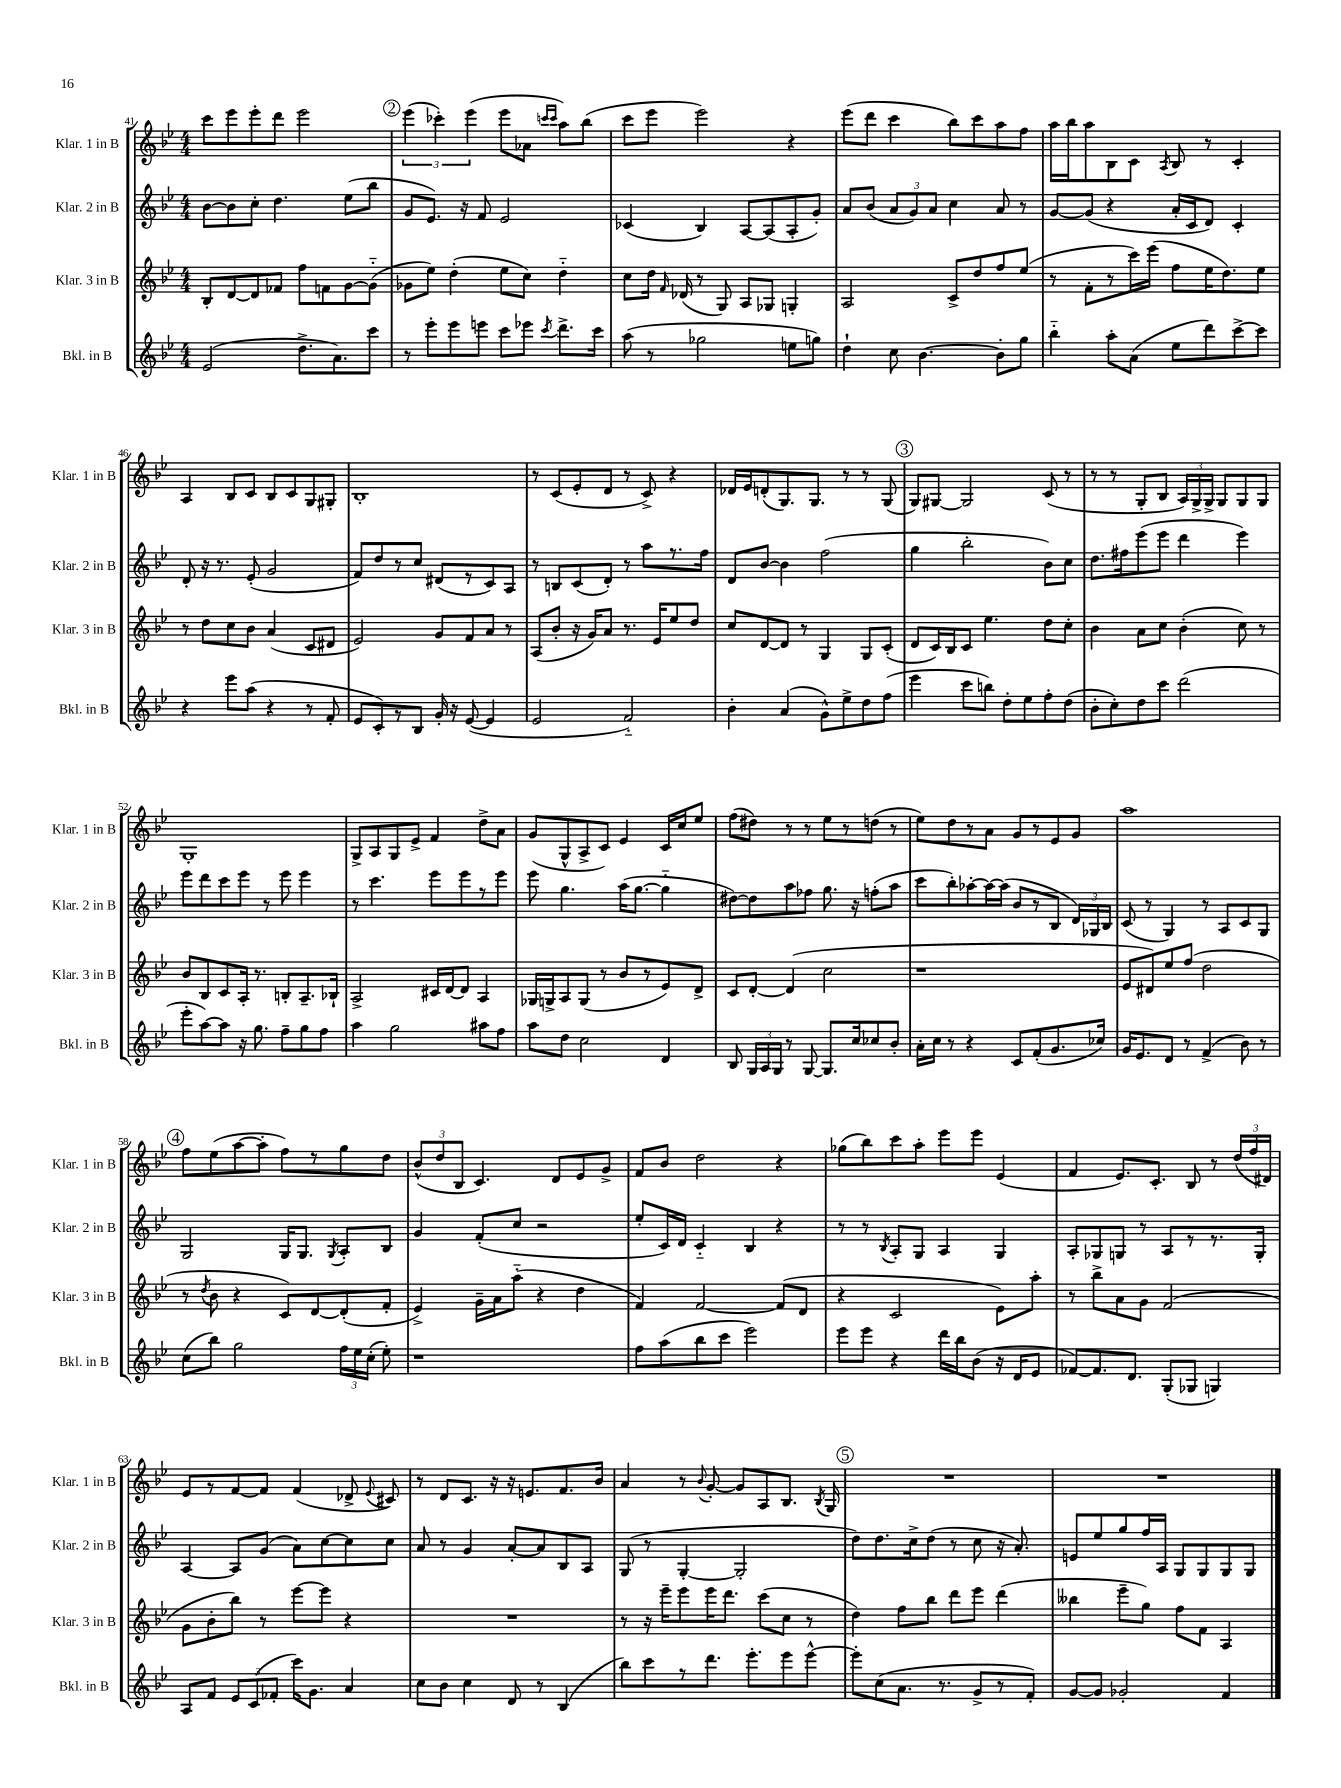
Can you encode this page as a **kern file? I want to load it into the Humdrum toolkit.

**kern	**kern	**kern	**kern
*staff4	*staff3	*staff2	*staff1
*clefG2	*clefG2	*clefG2	*clefG2
*k[b-e-]	*k[b-e-]	*k[b-e-]	*k[b-e-]
*M4/4	*M4/4	*M4/4	*M4/4
(2e-	8B-'	[8b-	8ccc
.	[8d	8b-]	8eee-
.	8d]	8cc'	8eee-'
.	8f-	4.dd	8ddd
8.dd^	8ff	.	2eee-
.	8f	.	.
8.a)	.	.	.
.	[8g	(8ee-	.
8ccc	(8g'~]	8bb-	.
=	=	=	=
8r	8g-	8g	(6eee-
8eee-'	8ee-)	8.e-)	.
.	.	.	6ccc-')
8eee-	(4dd'	.	.
.	.	16r	.
.	.	.	(6eee-
8eee	.	8f	.
8ccc	8ee-	2e-	8eee-
8eee-	8cc)	.	8a-
.	.	.	16qqccc
8qccc	.	.	16qqccc
8.ddd^	4dd'~	.	8aa)
.	.	.	(8bb-
16ccc	.	.	.
=	=	=	=
(8aa	8cc	(4c-	8ccc
8r	16dd	.	8eee-
.	16qqf	.	.
.	(16d-	.	.
2gg-	8r	4B-)	2eee-)
.	8G)	.	.
.	8A	[8A	.
.	8G-	(8A]	.
8ee	4G'	8A'	4r
8gg)	.	8g')	.
=	=	=	=
4dd`	2A	8a	(8eee-
.	.	(8b-	8ddd
8cc	.	12a	4ccc
.	.	12g)	.
[4.b-	.	.	.
.	.	12a	.
.	8c^	4cc	8bb-)
.	8dd	.	8ccc
8b-']	8ff	8a	8aa
8gg	(8ee-	8r	8ff
=	=	=	=
4bb-'~	8r	[8g	16aa
.	.	.	16bb-
.	8f'	(8g]	8aa
8aa'	8r	4r	8B-
(8a	16ccc)	.	8c
.	(16eee-	.	.
.	.	.	8qA
8ee-	8ff	16a'	8B-
.	.	16c	.
8ddd)	16ee-	8d)	8r
.	8.dd)	.	.
[8ccc^	.	4c'	4c'
8ccc]	8ee-	.	.
=	=	=	=
4r	8r	8d'	4A
.	8dd	16r	.
.	.	8.r	.
8eee-	8cc	.	8B-
(8aa	8b-	(8e-'	8c
4r	(4a	2g	8B-
.	.	.	8c
8r	8c	.	8G
8f'	8d#	.	8G#'
=	=	=	=
8e-	2e-)	8f)	1B-'
8c')	.	8dd	.
8r	.	8r	.
8B-	.	8cc	.
16g'	8g	(8d#	.
16r	.	.	.
([8e-	8f	8r	.
4e-]	8a	8c)	.
.	8r	8A	.
=	=	=	=
2e-	(8A	8r	8r
.	8b-'	8B	(8c
.	16r	(8c	8e-'
.	16g)	.	.
.	8a	8d')	8d
2f'~)	8.r	8r	8r
.	.	8aa	8c^)
.	16e-	.	.
.	8ee-	8.r	4r
.	8dd	.	.
.	.	16ff	.
=	=	=	=
4b-'	8cc	8d	16d-
.	.	.	16e-
.	[8d	[8b-	(8d'
(4a	8d]	4b-]	8.G)
.	8r	.	.
.	.	.	8.G
8g^^)	4G	(2ff	.
8ee-^	.	.	8r
8dd	8G	.	8r
(8ff	(8c'	.	(8G
=	=	=	=
4eee-	8d	4gg	8G)
.	16c)	.	[8G#
.	16B-	.	.
8ccc	8c	2bb-'	2G#]
8bb)	4.ee-	.	.
8dd'	.	.	.
8ee-	.	.	.
8ff'	8dd	8b-)	(8c
(8dd	8cc'	8cc	8r
=	=	=	=
8b-'	4b-	8.dd	8r
8cc')	.	.	8r
.	.	16ff#	.
8dd	8a	(8eee-	8G'
8ccc	8cc	8eee-	8B-
(2ddd	(4b-'	4ddd	24A)
.	.	.	24G^
.	.	.	24G^
.	.	.	8G
.	8cc)	4eee-)	8G
.	8r	.	8G
=	=	=	=
8eee-'	8b-	8eee-	1G'
[8aa)	8B-	8ddd	.
8aa]	8c	8ccc	.
16r	16A'	8eee-	.
8.gg	8.r	.	.
.	.	8r	.
8ff~	8B'	8eee-	.
8gg	8.A~	4eee-	.
8ff	.	.	.
.	16B-`	.	.
=	=	=	=
4aa	2A^	8r	8G^
.	.	4.ccc	8A
2gg	.	.	8G
.	.	.	8e-^
.	16c#	8eee-	4f
.	[16d	.	.
.	8d]	8eee-	.
8aa#	4A	8r	8dd^
8ff	.	8eee-	8a
=	=	=	=
8aa	16G-	8eee-	(8g
.	16G^	.	.
8dd	8A	4.gg	8G^^
2cc	(8G	.	8A^
.	8r	.	8c)
.	8b-	(16aa	4e-
.	.	[8.gg	.
.	8r	.	.
4d	8e-)	4gg'~]	16c
.	.	.	16cc
.	8d^	.	8ee-
=	=	=	=
8B-	8c	[8dd#)	(8ff
24G	[8d'	8dd#]	8dd#)
24A	.	.	.
24G	.	.	.
8r	(4d]	8aa	8r
[8G	.	8ff-	8r
8.G]	2cc	8.gg	8ee-
.	.	.	8r
16cc	.	16r	.
8cc-	.	(8ff'	(8dd
8b-'	.	8aa	8r
=	=	=	=
16a'	1r	8ccc	8ee-)
16cc	.	.	.
8r	.	8bb-')	8dd
4r	.	[8aa-'	8r
.	.	16aa-_	8a
.	.	(16aa-]	.
8c	.	8b-	8g
(8f'	.	8r	8r
8.g	.	8B-	8e-
.	.	24d)	8g
.	.	24G-	.
16cc-)	.	.	.
.	.	24B-	.
=	=	=	=
16g	8e-	(8c	1aa
8.e-	.	.	.
.	8d#)	8r	.
8d	8ee-	4G)	.
8r	(8ff	.	.
(4f^	2dd	8r	.
.	.	8A	.
8b-)	.	8c	.
8r	.	8G	.
=	=	=	=
(8cc	8r	2G	8ff
.	8qdd	.	.
8bb-)	8b-	.	(8ee-
2gg	4r	.	[8aa
.	.	.	8aa']
.	8c)	16G	8ff)
.	.	8.G	.
.	[8d	.	8r
.	.	8qG	.
24ff	(8d']	8A'	8gg
24ee-	.	.	.
(24cc'	.	.	.
8ee-')	8f'	8B-	8dd
=	=	=	=
1r	4e-^)	4g	(12b-^^
.	.	.	12dd
.	.	.	12B-
.	16g~	(8f'	4.c)
.	16a	.	.
.	(8aa'~	8cc	.
.	4r	2r	.
.	.	.	8d
.	4dd	.	8e-
.	.	.	8g^
=	=	=	=
8ff	4f)	8ee-'	8f
(8aa	.	16c)	8b-
.	.	16d	.
8bb-	[2f	4c'~	2dd
8ccc	.	.	.
2eee-)	.	4B-	.
.	(8f]	4r	4r
.	8d	.	.
=	=	=	=
8eee-	4r	8r	(8gg-
8eee-	.	8r	8bb-)
.	.	8qB-	.
4r	2c	8A'	8ccc
.	.	8G	8aa'
16ddd	.	4A	8eee-
16bb-	.	.	.
(8b-	.	.	8eee-
16r	8e-)	4G	(4e-
16d	.	.	.
8e-	8aa'	.	.
=	=	=	=
[8f-)	8r	8A'	4f
8.f-]	8bb-^	8G-	.
.	8a	8G	8.e-)
8.d	.	.	.
.	8g	8r	.
.	.	.	8.c'
(8G'	(2f	8A	.
8G-	.	8r	8B-
4G)	.	8.r	8r
.	.	.	(24dd
.	.	.	24ff
.	.	16G'	.
.	.	.	24d#)
=	=	=	=
8A	8g	[4A	8e-
8f	8b-'	.	8r
12e-	8bb-)	8A]	[8f
(12c	.	.	.
.	8r	(8g	8f]
12f-'	.	.	.
16ccc)	[8eee-	8a)	(4f
8.g	.	.	.
.	8eee-]	[8cc	.
4a	4r	8cc]	8d-^
.	.	.	8qqe-
.	.	8cc	8c#)
=	=	=	=
8cc	1r	8a	8r
8b-	.	8r	8d
4cc	.	4g	8.c
.	.	.	16r
8d	.	[8a'	16r
.	.	.	8.e
8r	.	8a]	.
(4B-	.	8B-	8.f
.	.	8A	.
.	.	.	16b-
=	=	=	=
8bb-)	8r	(8G	4a
8ccc	16r	8r	.
.	16eee-~	.	.
8r	8eee-	[4G'	8r
.	.	.	8qqb-
8.ddd	16eee-	.	[8g'
.	8.ddd	.	.
.	.	2G']	8g]
8.eee-'	.	.	.
.	(8ccc	.	8A
8eee-	8cc	.	8.B-
[8eee-^^	8r	.	.
.	.	.	8qB-
.	.	.	16G
=	=	=	=
8eee-']	4dd)	8dd)	1r
(8cc	.	8.dd	.
8.a	8ff	.	.
.	.	16cc^	.
.	8bb-	(8dd	.
8.r	.	.	.
.	8ddd	8r	.
8g^	8eee-	8cc	.
8r	(4ddd	16r	.
.	.	8.a')	.
8f')	.	.	.
=	=	=	=
[8g	4bb--	8e	1r
8g]	.	8ee-	.
2g-'	8eee-~	8gg	.
.	8gg)	16ff	.
.	.	16A	.
.	8ff	8G	.
.	8f	8G	.
4f	4A	8G	.
.	.	8G	.
==	==	==	==
*-	*-	*-	*-
